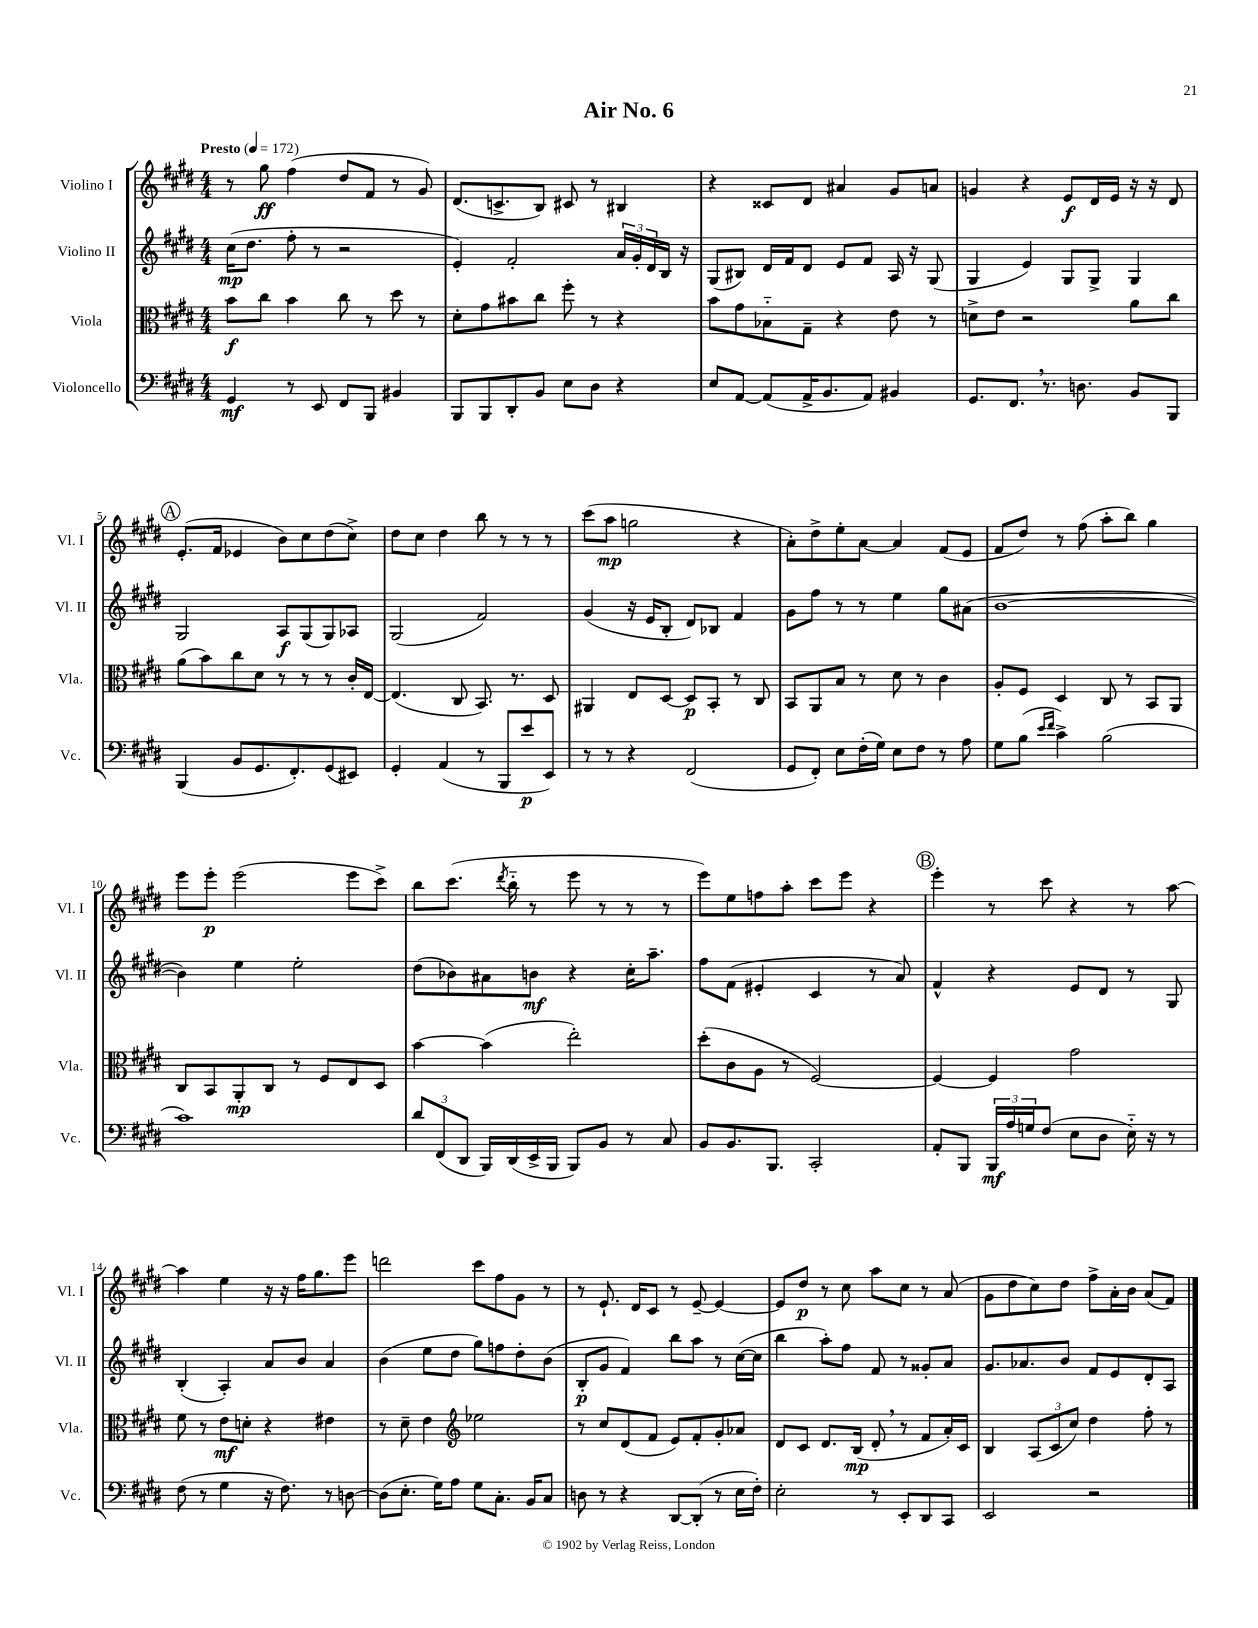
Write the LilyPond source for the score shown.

\header { title = "Air No. 6" }
<<
\new StaffGroup <<
\new Staff = "s0" \with { instrumentName = "Violino I" shortInstrumentName = "Vl. I" } {
    \clef treble \key e \major \numericTimeSignature \time 4/4 \tempo "Presto" 4 = 172
    r8 gis''8\ff fis''4( dis''8 fis'8 r8 gis'8) |
    dis'8.( c'8.-> b8) cis'8 r8 bis4 |
    r4 cisis'8 dis'8 ais'4 gis'8 a'8 |
    g'4 r4 e'8\f dis'16 e'16 r16 r16 dis'8 |
    \mark \markup { \circle "A" } e'8.-.( fis'16 ees'4 b'8) cis''8 dis''8( cis''8->) |
    dis''8 cis''8 dis''4 b''8 r8 r8 r8 |
    cis'''8( a''8\mp g''2 r4 |
    a'8-.) dis''8-> e''8-. a'8~ a'4 fis'8( e'8 |
    fis'8 dis''8) r8 fis''8( a''8-. b''8) gis''4 |
    e'''8 e'''8-.\p e'''2( e'''8 cis'''8->) |
    b''8 cis'''8.( \acciaccatura { dis'''8 } b''16-_ r8 e'''8 r8 r8 r8 |
    e'''8) e''8 f''8 a''8-. cis'''8 e'''8 r4 |
    \mark \markup { \circle "B" } e'''4-. r8 cis'''8 r4 r8 a''8~ |
    a''4 e''4 r16 r16 fis''16 gis''8. e'''8 |
    d'''2 cis'''8 fis''8 gis'8 r8 |
    r8 e'8.-! dis'16 cis'8 r8 e'8~-- e'4~ |
    e'8 dis''8\p r8 cis''8 a''8 cis''8 r8 a'8( |
    gis'8 dis''8 cis''8) dis''8 fis''8-> a'16-. b'16 a'8( fis'8) \bar "|." |
}
\new Staff = "s1" \with { instrumentName = "Violino II" shortInstrumentName = "Vl. II" } {
    \clef treble \key e \major \numericTimeSignature \time 4/4
    cis''16\mp( dis''8. fis''8-. r8 r2 |
    e'4-.) fis'2-. \tuplet 3/2 { a'16 gis'16-. dis'16 } b16 r16 |
    gis8( bis8) dis'16 fis'16 dis'8 e'8 fis'8 a16 r16 gis8( |
    gis4 e'4) gis8 gis8-> gis4 |
    \mark \markup { \circle "A" } gis2 a8\f gis8( gis8) aes8 |
    gis2( fis'2) |
    gis'4( r16 e'16 b8-. dis'8) bes8 fis'4 |
    gis'8 fis''8 r8 r8 e''4 gis''8 ais'8( |
    b'1~ |
    b'4) e''4 e''2-. |
    dis''8( bes'8) ais'8 b'8\mf r4 cis''16-. a''8.-- |
    fis''8 fis'8( eis'4-. cis'4 r8 a'8) |
    \mark \markup { \circle "B" } fis'4-^ r4 e'8 dis'8 r8 gis8 |
    b4-.( a4-.) a'8 b'8 a'4 |
    b'4( e''8 dis''8 gis''8) f''8 dis''8-. b'8( |
    b8-.\p gis'8 fis'4) b''8 a''8 r8 cis''16~( cis''16 |
    b''4 a''8-.) fis''8 fis'8 r8 gisis'8-. a'8 |
    gis'8. aes'8. b'8 fis'8 e'8 dis'8-. a8 \bar "|." |
}
\new Staff = "s2" \with { instrumentName = "Viola" shortInstrumentName = "Vla." } {
    \clef alto \key e \major \numericTimeSignature \time 4/4
    b'8\f cis''8 b'4 cis''8 r8 dis''8 r8 |
    dis'8-. gis'8 bis'8 cis''8 fis''8-. r8 r4 |
    b'8 gis'8 bes8-_ gis8-- r4 e'8 r8 |
    d'8-> e'8 r2 a'8 cis''8 |
    \mark \markup { \circle "A" } a'8( b'8) cis''8 dis'8 r8 r8 r8 cis'16-. e16~ |
    e4.( cis8 b,8.) r8. dis8 |
    ais,4 e8 dis8~ dis8\p b,8-. r8 cis8 |
    b,8 a,8 b8 r8 dis'8 r8 cis'4 |
    a8-. fis8 dis4 cis8 r8 b,8 a,8 |
    cis8 b,8 a,8-.\mp cis8 r8 fis8 e8 dis8 |
    b'4~ b'4( e''2-.) |
    dis''8-.( cis'8 a8 r8 fis2~) |
    \mark \markup { \circle "B" } fis4~ fis4 gis'2 |
    fis'8 r8 e'8\mf d'8-. r4 eis'4 |
    r8 dis'8-- e'4 \clef treble ees''2 |
    r8 cis''8 dis'8( fis'8 e'8) fis'8-. gis'8-. aes'8 |
    dis'8 cis'8 dis'8. b16\mp( dis'8-. \breathe r8 fis'8 a'16-.) cis'16 |
    b4 \tuplet 3/2 { a8( cis'8 cis''8) } dis''4 fis''8-. r8 \bar "|." |
}
\new Staff = "s3" \with { instrumentName = "Violoncello" shortInstrumentName = "Vc." } {
    \clef bass \key e \major \numericTimeSignature \time 4/4
    gis,4\mf r8 e,8 fis,8 b,,8 bis,4 |
    b,,8 b,,8 dis,8-. b,8 e8 dis8 r4 |
    e8 a,8~ a,8( a,16-> b,8. a,8) bis,4 |
    gis,8. fis,8. \breathe r8. d8. b,8 b,,8 |
    \mark \markup { \circle "A" } b,,4( b,8 gis,8. fis,8.-.) gis,8( eis,8) |
    gis,4-. a,4( r8 b,,8 e'8\p e,8) |
    r8 r8 r4 fis,2( |
    gis,8 fis,8-.) e8 fis16-.( gis16) e8 fis8 r8 a8 |
    gis8 b8( \grace { e'16 fis'16 } cis'4->) b2( |
    cis'1) |
    \tuplet 3/2 { dis'8 fis,8( dis,8 } b,,16) dis,16( e,16-> b,,16 b,,8) b,8 r8 cis8 |
    b,8 b,8. b,,8. cis,2-. |
    \mark \markup { \circle "B" } a,8-. b,,8 \tuplet 3/2 { b,,16\mf a16 g16 } fis8( e8 dis8 e16-_) r16 r8 |
    fis8( r8 gis4 r16 fis8.) r8 d8~ |
    d8( e8.-. gis16) a8 gis8 cis8.-. b,16 cis8 |
    d8 r8 r4 dis,8~ dis,8-.( r8 e16 fis16-.) |
    e2-. r8 e,8-. dis,8 cis,8 |
    e,2 r2 \bar "|." |
}
>>
>>
